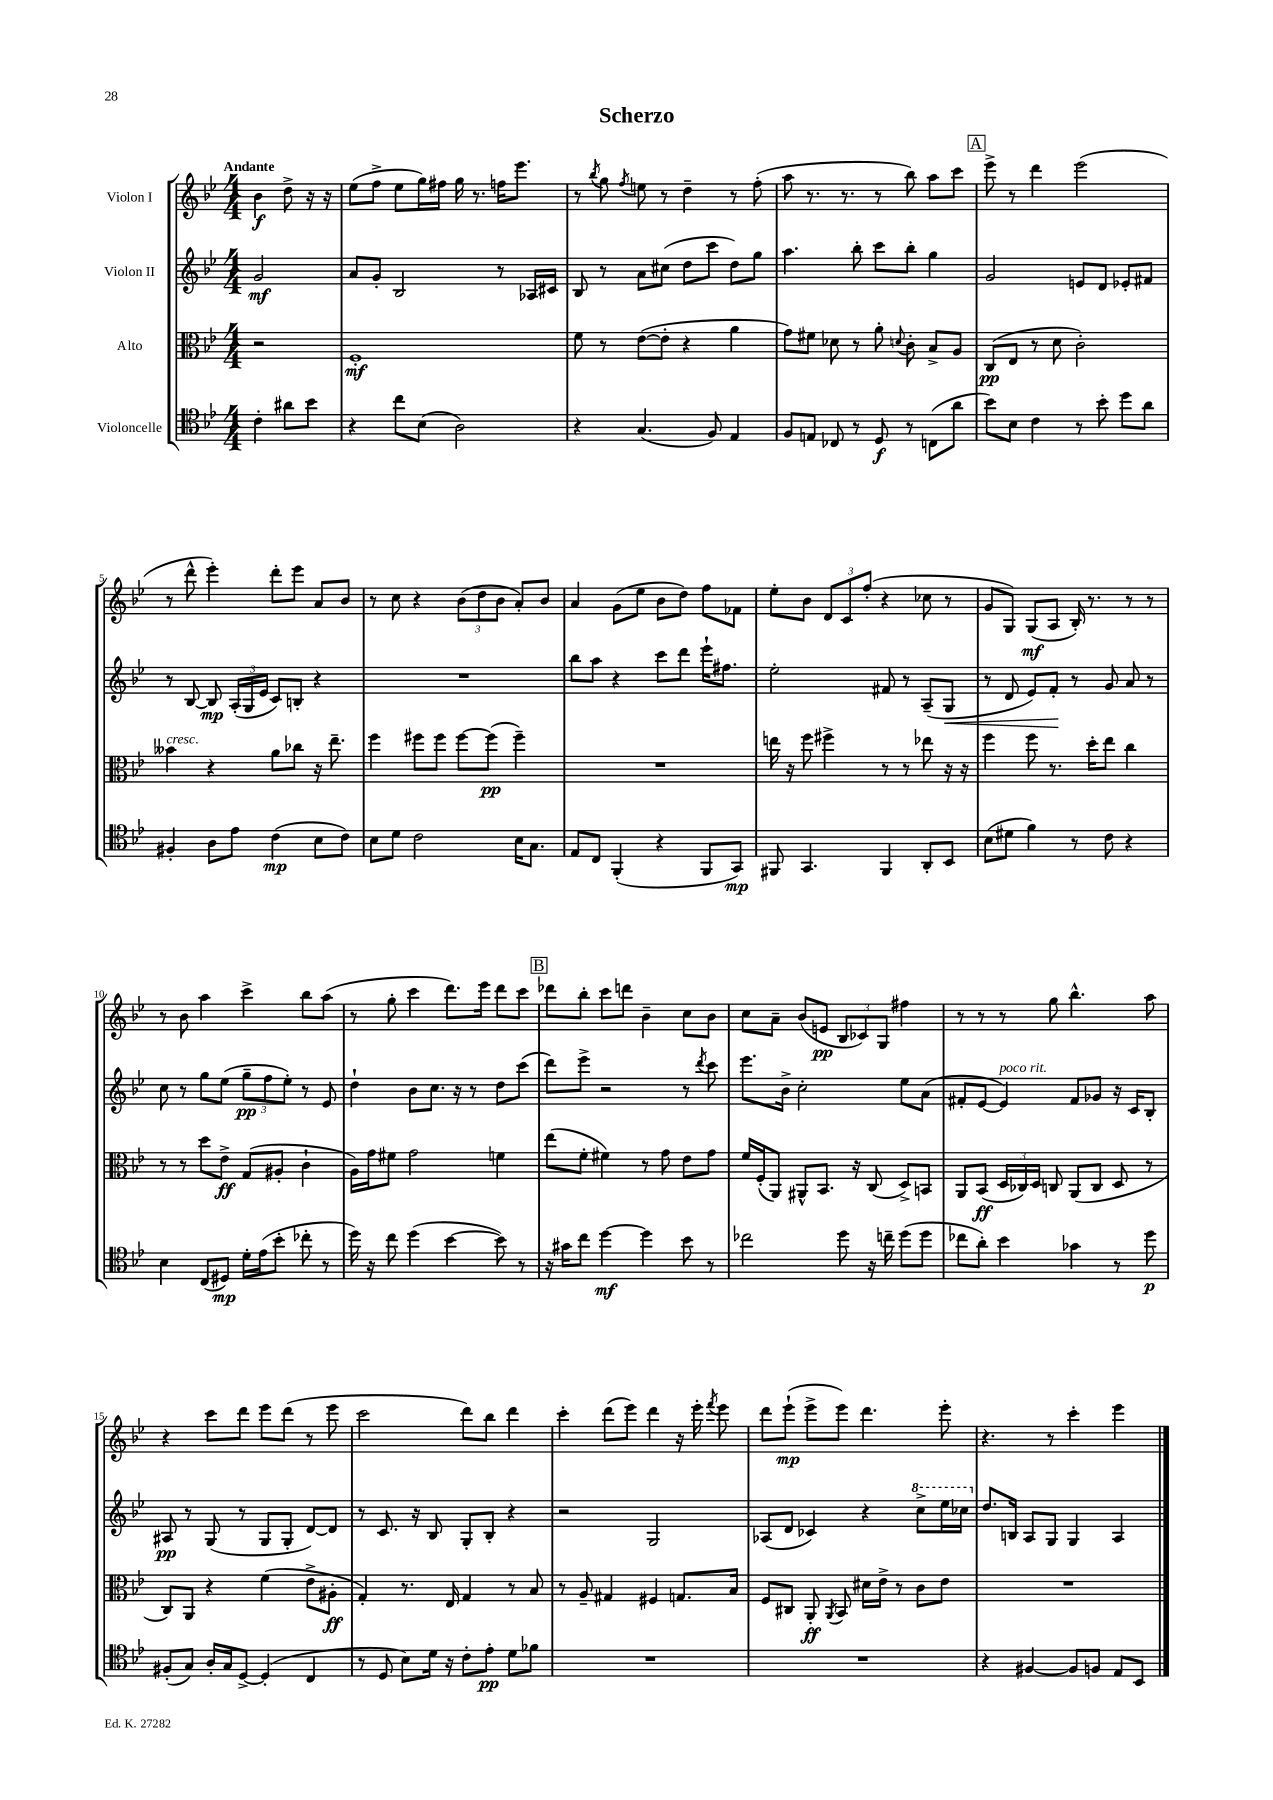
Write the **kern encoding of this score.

**kern	**kern	**kern	**kern
*staff4	*staff3	*staff2	*staff1
*clefC4	*clefC3	*clefG2	*clefG2
*k[b-e-]	*k[b-e-]	*k[b-e-]	*k[b-e-]
*M4/4	*M4/4	*M4/4	*M4/4
4c'	2r	2g	4b-
8a#	.	.	8dd^
8b-	.	.	16r
.	.	.	16r
=	=	=	=
4r	1F'	8a	(8ee-
.	.	8g'	8ff^
8cc	.	2B-	8ee-
(8B-	.	.	16gg)
.	.	.	16ff#
2A)	.	.	16gg
.	.	.	8.r
.	.	8r	16ff
.	.	.	8.eee-
.	.	16A-	.
.	.	16c#	.
=	=	=	=
4r	8f	8B-	8r
.	.	.	8qbb-
.	8r	8r	8gg
.	.	.	8qff
(4.G	([8e-	8a	8ee
.	8e-']	(8cc#	8r
.	4r	8dd	4dd~
8F)	.	8ccc	.
4E-	4a	8dd)	8r
.	.	8gg	(8ff'
=	=	=	=
8F	8g)	4.aa	8aa
8E	8f#	.	8.r
8C-	8d-	.	.
.	.	.	8.r
8r	8r	8bb-'	.
8D	8a'	8ccc	8r
.	8qqd	.	.
8r	8c'	8bb-'	8bb-)
(8C	8B-^	4gg	8aa
8a	8A	.	8ccc
=	=	=	=
8b-)	(8C	2g	8eee-^
8B-	8E-	.	8r
4c	8r	.	4ddd
.	8d	.	.
8r	2c')	8e	(2eee-
8b-'	.	8d	.
8dd	.	8e-'	.
8a	.	8f#	.
=	=	=	=
4F#'	4b--	8r	8r
.	.	[8B-	8ddd^^
8A	4r	8B-]	4eee-')
8e-	.	(24A'	.
.	.	24G	.
.	.	24e-	.
(4c	8a	8c)	8ddd'
.	8cc-	8B'	8eee-
8B-	16r	4r	8a
.	8.ee-~	.	.
8c)	.	.	8b-
=	=	=	=
8B-	4ff	1r	8r
8d	.	.	8cc
2c	8ff#	.	4r
.	8ff#	.	.
.	[8ff#	.	(12b-
.	.	.	12dd
.	(8ff#]	.	.
.	.	.	12b-
16B-	4ff#~)	.	8a')
8.G	.	.	.
.	.	.	8b-
=	=	=	=
8E-	1r	8bb-	4a
8C	.	8aa	.
(4FF'	.	4r	(8g
.	.	.	8ee-
4r	.	8ccc	8b-
.	.	8ddd	8dd)
8FF	.	16eee-`	8ff
.	.	8.ff#	.
8GG)	.	.	8f-
=	=	=	=
8FF#	16ee	2ee-'	8ee-'
.	16r	.	.
4.GG	8ff	.	8b-
.	4ff#^	.	12d
.	.	.	12c
.	.	.	(12ff'
4FF#	8r	8f#	4r
.	8r	8r	.
8AA'	8ee-	(8A~	8cc-
8BB-	16r	8G	8r
.	16r	.	.
=	=	=	=
(8B-	4ff	8r	8g
8d#	.	8d	8G)
4f)	8ff	8e-)	(8G
.	8.r	8f'	8A
8r	.	8r	16B-')
.	16dd'	.	8.r
8c	8ee-	8g	.
4r	4cc	8a	8r
.	.	8r	8r
=	=	=	=
4B-	8r	8cc	8r
.	8r	8r	8b-
(8C	8dd	8gg	4aa
8D#)	8e-^	(8ee-	.
16d'	(8G	12gg~	4ccc^
(16e-	.	.	.
.	.	12ff	.
8b-'	8A#'	.	.
.	.	12ee-')	.
8cc-'	4c`	8r	8bb-
8r	.	8e-	(8aa
=	=	=	=
16dd)	16A)	4dd`	8r
16r	16g	.	.
8cc	8f#	.	8gg'
(4dd	2g	8b-	4ccc
.	.	8.cc	.
[4b-	.	.	8.ddd)
.	.	16r	.
.	.	8r	.
.	.	.	16eee-
8b-])	4f	8dd	8ddd
8r	.	(8ccc	8ccc
=	=	=	=
16r	(8ee-	8ddd)	8ddd-
16g#	.	.	.
8cc	8f'	8eee-^	8bb-'
[4dd	4f#)	2r	8ccc
.	.	.	8ddd
4dd]	8r	.	4b-~
.	8g	.	.
8b-	8e-	8r	8cc
.	.	8qddd	.
8r	8g	8ccc	8b-
=	=	=	=
2cc-	16f	8.eee-	8cc
.	(16F'	.	.
.	8AA)	.	8a~
.	.	16b-^	.
.	8AA#^^	2cc'	(8b-
.	8.BB-	.	8e
8dd	.	.	12B-
.	16r	.	.
.	.	.	12c-)
16r	(8C	.	.
.	.	.	12G
16cc~	.	.	.
(8dd	8D^)	8ee-	4ff#
8dd	8BB	(8a	.
=	=	=	=
8cc-	8AA	8f#'	8r
8a')	(8BB-	[8e-	8r
4b-	24D	4e-])	8r
.	24C-)	.	.
.	24D	.	.
.	8C	.	8gg
4g-	(8AA	8f#	4.bb-^^
.	8C	8g-	.
8r	8D	16r	.
.	.	16c	.
8dd	8r	8B-'	8aa
=	=	=	=
(8F#'	8C)	8A#	4r
8G)	8AA	8r	.
16A'	4r	(8G	8ccc
16G	.	.	.
[8D^	.	8r	8ddd
(4D']	(4f	8G	8eee-
.	.	8G'	(8ddd
4C	8e-^	[8d)	8r
.	8A#'	8d]	8eee-
=	=	=	=
8r	4G')	8r	2ccc
8D	.	8.c	.
8B-)	8.r	.	.
.	.	16r	.
16d	.	8B-	.
16r	16E-	.	.
8c'	4G	8G'	8ddd)
8e-'	.	8B-'	8bb-
8d	8r	4r	4ddd
8f-	8B-	.	.
=	=	=	=
1r	8r	2r	4ccc'
.	8A~	.	.
.	4G#	.	(8ddd
.	.	.	8eee-)
.	4F#	2G	4ddd
.	8.G	.	16r
.	.	.	16eee-'
.	.	.	8qfff
.	.	.	8eee-
.	16B-	.	.
=	=	=	=
1r	8F	(8A-	8ddd
.	8C#	8d	(8eee-`
.	8AA'	4c-)	8eee-^
.	8qAA	.	.
.	8BB-	.	8eee-)
.	16d#	4r	4.ddd
.	16e-^	.	.
.	8r	.	.
.	8c	8ccc^	.
.	8e-	16eee-	8eee-'
.	.	16ccc-	.
=	=	=	=
4r	1r	8.dd	4.r
.	.	16B	.
[4F#	.	8A	.
.	.	8G	8r
8F#]	.	4G	4ccc'
8F	.	.	.
8E-	.	4A	4eee-
8BB-	.	.	.
==	==	==	==
*-	*-	*-	*-
